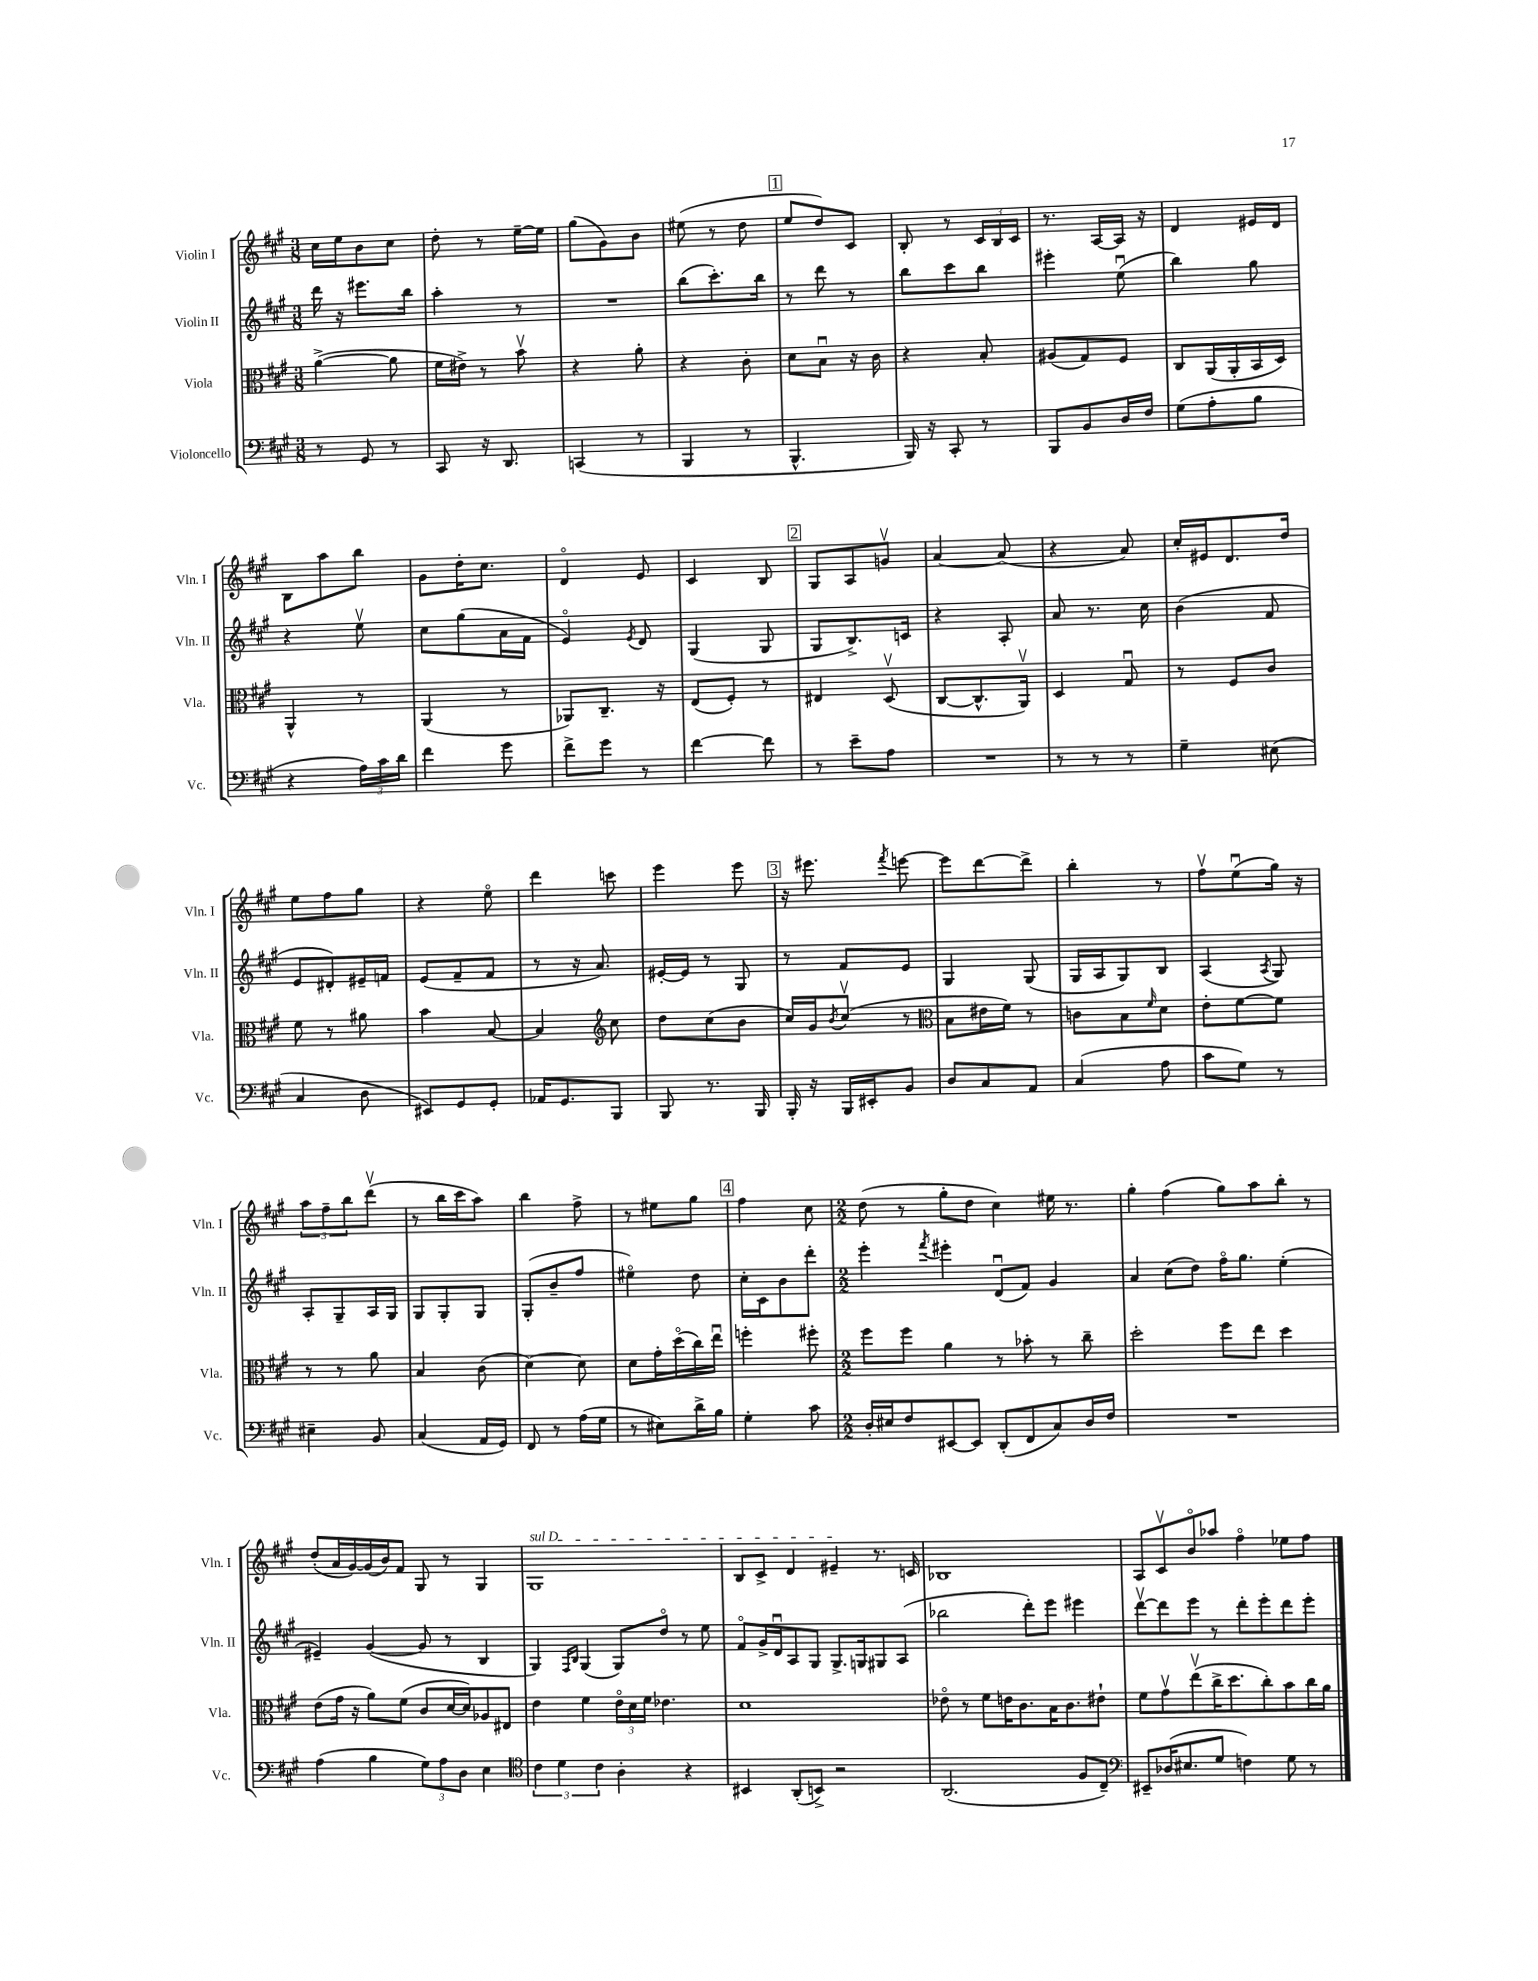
<<
\new StaffGroup <<
\new Staff = "s0" \with { instrumentName = "Violin I" shortInstrumentName = "Vln. I" } {
    \clef treble \key a \major \numericTimeSignature \time 3/8
    cis''16 e''16 b'8 cis''8 |
    d''8-. r8 e''16~-- e''16 |
    gis''8( gis'8) b'8 |
    eis''8( r8 d''8 |
    \mark \markup { \box "1" } e''8 d''8) cis'8 |
    b8-. r8 \tuplet 3/2 { cis'16 b16 cis'16 } |
    r8. a16~ a16 r16 |
    d'4 eis'16 d'16 |
    b8 a''8 b''8 |
    gis'8 d''16-. cis''8. |
    d'4\flageolet e'8 |
    cis'4 b8 |
    \mark \markup { \box "2" } gis8 a8 g'8\upbow |
    a'4~ a'8( |
    r4 a'8) |
    cis''16-. eis'16 d'8. d''16 |
    e''8 fis''8 gis''8 |
    r4 e''8\flageolet |
    d'''4 c'''8 |
    e'''4 e'''8 |
    \mark \markup { \box "3" } r16 eis'''8. \acciaccatura { fis'''8 } e'''8~ |
    e'''8 d'''8~ d'''8-> |
    b''4-. r8 |
    fis''8\upbow e''8\downbow( gis''16) r16 |
    \tuplet 3/2 { a''8 fis''8-- b''8 } d'''8\upbow( |
    r8 b''16 cis'''16 a''8) |
    b''4 fis''8-> |
    r8 eis''8 gis''8 |
    \mark \markup { \box "4" } fis''4 cis''8 |
    \numericTimeSignature \time 2/2 d''8( r8 gis''8-. d''8 cis''4) eis''16 r8. |
    gis''4-. fis''4( gis''8) a''8 b''8-. r8 |
    d''8-.( a'16 gis'16~) gis'16( b'16) fis'8 gis8 r8 gis4 |
    \once \override TextSpanner.bound-details.left.text = \markup { \italic "sul D" } gis1\startTextSpan |
    b8 cis'8-> d'4 eis'4--\stopTextSpan r8. c'16 |
    bes1 |
    a8 cis'8\upbow b'8\flageolet aes''8 fis''4\flageolet ees''8 fis''8 \bar "|." |
}
\new Staff = "s1" \with { instrumentName = "Violin II" shortInstrumentName = "Vln. II" } {
    \clef treble \key a \major \numericTimeSignature \time 3/8
    d'''16 r16 eis'''8. b''16 |
    a''4-. r8 |
    R4. |
    b''8( cis'''8.-.) b''16 |
    \mark \markup { \box "1" } r8 d'''8 r8 |
    b''8 cis'''8 b''8 |
    eis'''4-. e''8\downbow( |
    b''4) gis''8 |
    r4 e''8\upbow |
    cis''8 gis''8( a'16 fis'16 |
    e'4\flageolet) \acciaccatura { e'8 } d'8 |
    gis4( gis8 |
    \mark \markup { \box "2" } gis8 b8.->) c'16 |
    r4 a8-. |
    a'8 r8. cis''16 |
    b'4( fis'8 |
    e'8 dis'8-.) eis'16-- f'16 |
    e'8( fis'8-- fis'8 |
    r8 r16 a'8.) |
    eis'16~-. eis'16 r8 gis8 |
    \mark \markup { \box "3" } r8 fis'8 e'8 |
    gis4 gis8( |
    gis16 a16 gis8) b8 |
    a4( \acciaccatura { a8 } gis8) |
    a8-. gis8-- a16 gis16 |
    gis8 gis8-. gis8 |
    gis8-.( b'8-- fis''8 |
    eis''4\flageolet) d''8 |
    \mark \markup { \box "4" } cis''16-. cis'16 b'8 d'''8-. |
    \numericTimeSignature \time 2/2 e'''4-. \acciaccatura { fis'''8 } eis'''4-. d'8\downbow( fis'8) gis'4 |
    a'4 cis''8( d''8) fis''16\flageolet gis''8. e''4-.( |
    eis'4--) gis'4~( gis'8 r8 b4 |
    gis4) \grace { fis16 b16 } gis4( gis8) d''8\flageolet r8 e''8 |
    fis'8\flageolet gis'16-> d'16\downbow a8 gis8 gis8.-> g16 gis8 a8( |
    bes''2 d'''8-.) e'''8 eis'''4 |
    d'''8~\upbow d'''8 e'''8 r8 d'''8-. e'''8-. d'''8 e'''8-. \bar "|." |
}
\new Staff = "s2" \with { instrumentName = "Viola" shortInstrumentName = "Vla." } {
    \clef alto \key a \major \numericTimeSignature \time 3/8
    a'4~->( a'8 |
    fis'16 eis'16->) r8 b'8\upbow |
    r4 a'8-. |
    r4 cis'8-. |
    \mark \markup { \box "1" } d'8 b8\downbow r16 cis'16 |
    r4 b8-. |
    ais8( gis8) fis8 |
    cis8 a,16( a,16-. b,16 d16) |
    a,4-^ r8 |
    a,4( r8 |
    aes,8) cis8.-- r16 |
    e8( fis8-.) r8 |
    \mark \markup { \box "2" } eis4 d8\upbow( |
    cis8~ cis8.-^ a,16\upbow) |
    d4 gis8\downbow |
    r8 fis8 cis'8 |
    fis'8 r8 ais'8 |
    b'4 b8~ |
    b4 \clef treble cis''8 |
    d''8 cis''8( b'8 |
    \mark \markup { \box "3" } cis''16) gis'16 \acciaccatura { b'8 } cis''8\upbow( r8 |
    \clef alto b8 eis'16 fis'16) r8 |
    c'8 b8 \grace { fis'16 } d'8 |
    e'8-. fis'8~ fis'8 |
    r8 r8 a'8 |
    b4 cis'8( |
    d'4~) d'8 |
    d'8 gis'16-. d''16\flageolet( cis''16) e''16\downbow |
    \mark \markup { \box "4" } f''4-. fis''8-. |
    \numericTimeSignature \time 2/2 fis''8 fis''8 a'4 r8 bes'8-. r8 cis''8-- |
    d''2-. fis''8 e''8 d''4 |
    e'8( gis'16 r16 a'8) fis'8( cis'8 d'16~ d'16) aes8 eis8 |
    e'4 fis'4 \tuplet 3/2 { e'16\flageolet d'16 fis'16 } ees'4. |
    d'1 |
    ees'8\flageolet r8 fis'8 e'16 cis'8. b16 cis'8. eis'8-! |
    fis'8 gis'8\upbow e''8\upbow( cis''16-> d''8. cis''8-.) b'8 cis''16 a'16 \bar "|." |
}
\new Staff = "s3" \with { instrumentName = "Violoncello" shortInstrumentName = "Vc." } {
    \clef bass \key a \major \numericTimeSignature \time 3/8
    r8 gis,8 r8 |
    cis,8 r16 d,8. |
    c,4( r8 |
    b,,4 r8 |
    \mark \markup { \box "1" } b,,4.-^ |
    b,,16) r16 cis,8-. r8 |
    b,,8 b,8 d16 fis16 |
    gis8( a8-. b8 |
    r4 \tuplet 3/2 { a16) cis'16 d'16 } |
    fis'4 gis'8 |
    fis'8-> gis'8 r8 |
    fis'4~ fis'8 |
    \mark \markup { \box "2" } r8 e'8-- a8 |
    R4. |
    r8 r8 r8 |
    gis4-- eis8( |
    cis4 d8 |
    eis,8) gis,8 gis,8-. |
    aes,16 gis,8. b,,8 |
    b,,8 r8. b,,16 |
    \mark \markup { \box "3" } b,,16-. r16 b,,16 eis,16-. b,8 |
    d8 cis8 a,8 |
    cis4( a8 |
    cis'8 gis8) r8 |
    eis4-- b,8 |
    cis4( a,16 gis,16) |
    fis,8 r8 a16( gis16 |
    r8 eis8) d'16-> b16 |
    \mark \markup { \box "4" } gis4-. cis'8 |
    \numericTimeSignature \time 2/2 d16-. eis16 fis8 eis,8~ eis,8 d,8-.( fis,8 cis8) d16 fis16 |
    R1 |
    a4( b4 \tuplet 3/2 { gis8) a8 d8 } e4 |
    \clef tenor \tuplet 3/2 { cis'4 d'4 cis'4 } a4-. r4 |
    bis,4 a,8-.( b,8->) r2 |
    a,2.( fis8 cis8--) |
    \clef bass eis,8-- des16( eis8. gis8 f4) gis8 r8 \bar "|." |
}
>>
>>
\layout { \context { \Score \remove "Bar_number_engraver" } }
